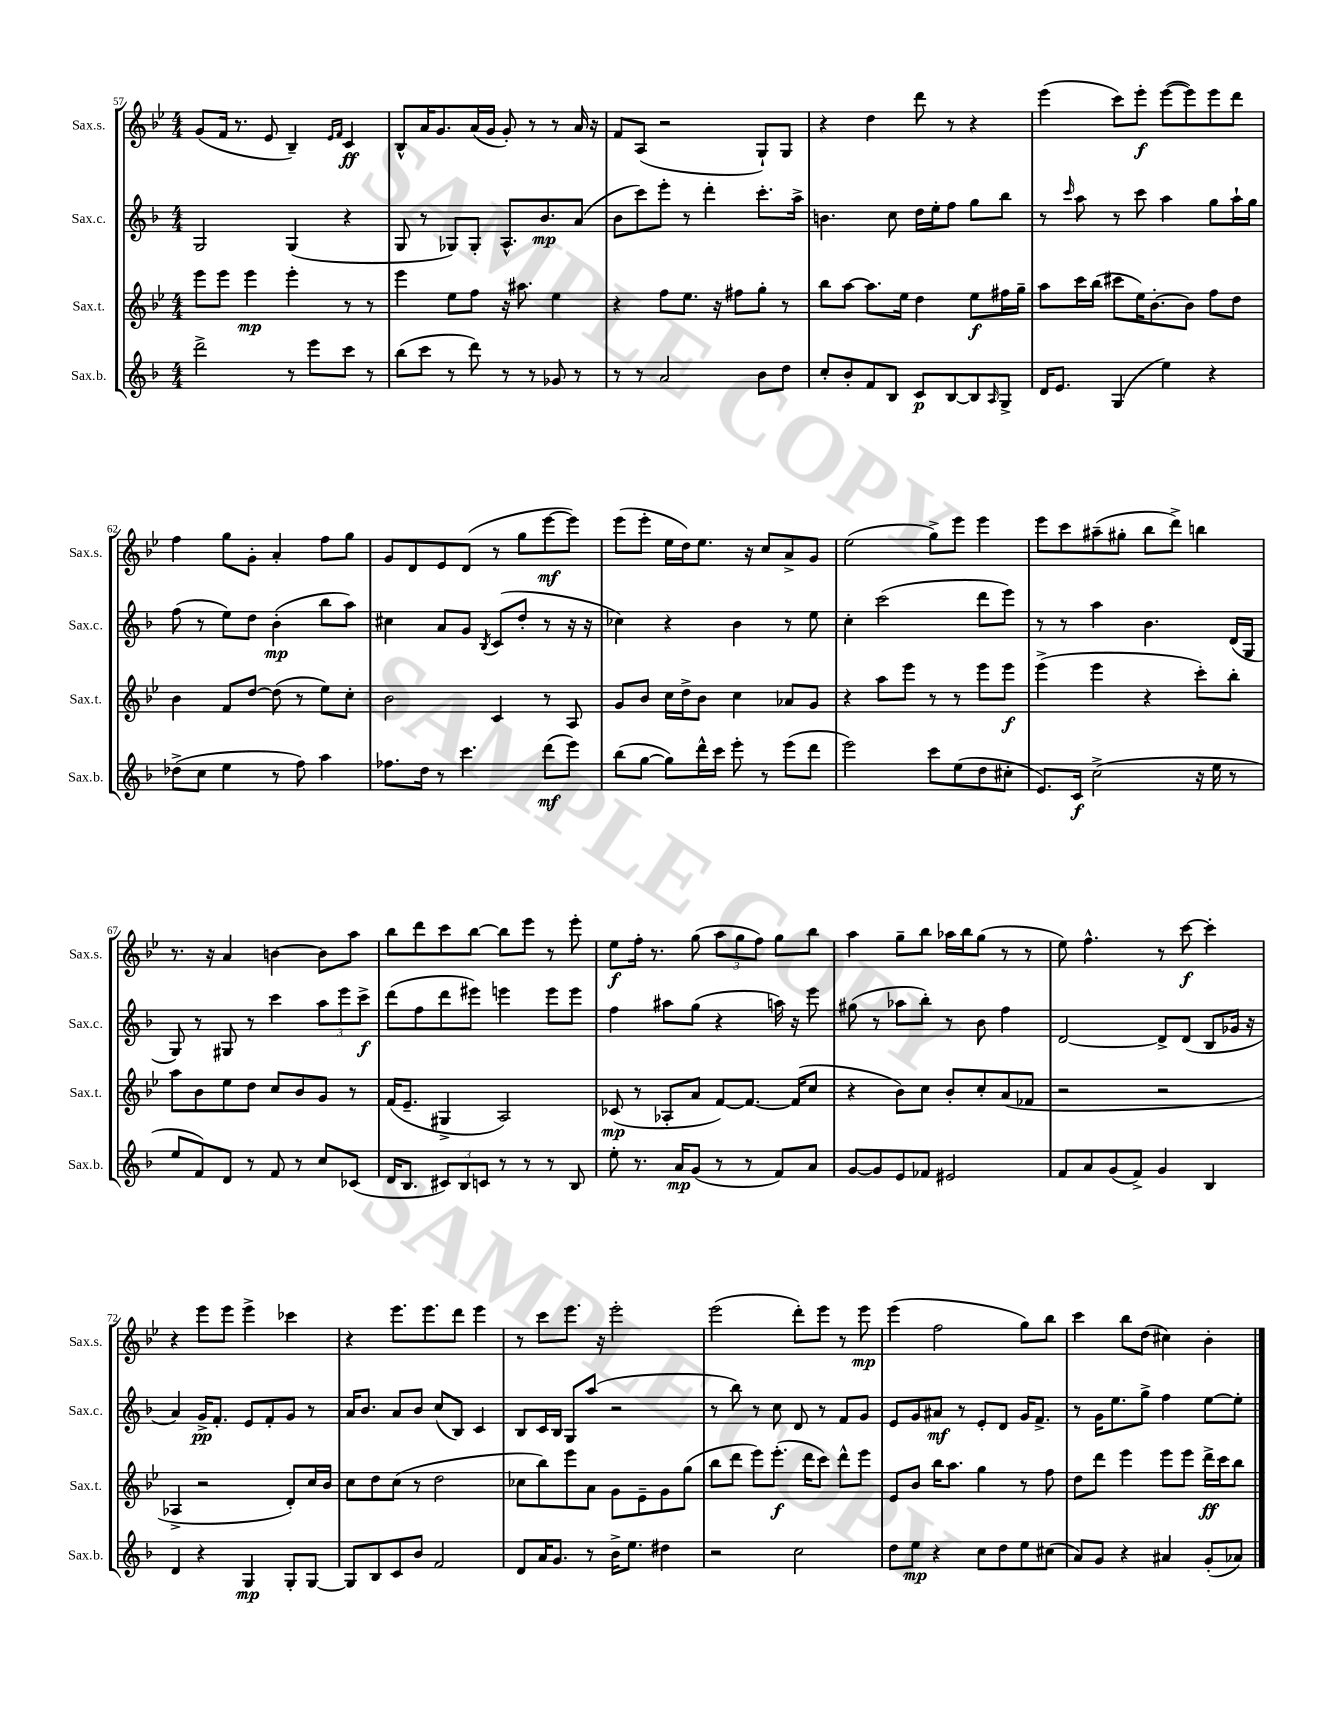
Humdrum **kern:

**kern	**kern	**kern	**kern
*staff4	*staff3	*staff2	*staff1
*clefG2	*clefG2	*clefG2	*clefG2
*k[b-]	*k[b-e-]	*k[b-]	*k[b-e-]
*M4/4	*M4/4	*M4/4	*M4/4
2ddd^	8eee-	2G	(8g
.	8eee-	.	16f
.	.	.	8.r
.	4eee-	.	.
.	.	.	8e-
8r	4eee-'	(4G	4B-~)
8eee	.	.	.
.	.	.	16qqe-
.	.	.	16qqf
8ccc	8r	4r	4c
8r	8r	.	.
=	=	=	=
(8bb-	4eee-	8G	8B-^^
8ccc	.	8r	16a
.	.	.	8.g
8r	8ee-	8G-)	.
8ddd)	8ff	8G-'	(16a
.	.	.	16g
8r	16r	8.A^^	8g')
.	8.aa#	.	.
8r	.	.	8r
.	.	8.b-	.
8g-	4ee-	.	8r
8r	.	(8a	16a
.	.	.	16r
=	=	=	=
8r	4r	8b-	8f
8r	.	8ccc)	(8A
2a	8ff	8eee'	2r
.	8.ee-	8r	.
.	.	4ddd'	.
.	16r	.	.
.	8ff#	.	.
8b-	8gg'	8.ccc'	8G`)
8dd	8r	.	8G
.	.	16aa^	.
=	=	=	=
8cc'	8bb-	4.b	4r
8b-'	[8aa	.	.
8f	8.aa]	.	4dd
8B-	.	8cc	.
.	16ee-	.	.
8c	4dd	16dd	8ddd
.	.	16ee'	.
[8B-	.	8ff	8r
8B-]	8ee-	8gg	4r
16qqA	.	.	.
8G^	16ff#	8bb-	.
.	16gg~	.	.
=	=	=	=
16d	8aa	8r	(4eee-
8.e	.	.	.
.	.	16qqccc	.
.	16ccc	8aa	.
.	(16bb-	.	.
(4G	8ccc#	8r	8ccc)
.	16ee-)	8ccc	8eee-'
.	[8.b-'	.	.
4ee)	.	4aa	([8eee-
.	8b-]	.	8eee-])
4r	8ff	8gg	8eee-
.	8dd	16aa`	8ddd
.	.	16gg	.
=	=	=	=
(8dd-^	4b-	(8ff	4ff
8cc	.	8r	.
4ee	8f	8ee)	8gg
.	[8dd	8dd	8g'
8r	(8dd]	(4b-'	4a'
8ff)	8r	.	.
4aa	8ee-)	8bb-	8ff
.	8cc'	8aa)	8gg
=	=	=	=
8.ff-	2b-	4cc#	8g
.	.	.	8d
16dd	.	.	.
8r	.	8a	8e-
4.ccc	.	8g	(8d
.	.	8qB-	.
.	4c	(8c	8r
.	.	8dd'	8gg
(8ddd	8r	8r	[8eee-
8eee)	8A	16r	8eee-])
.	.	16r	.
=	=	=	=
(8bb-	8g	4cc-)	(8eee-
[8gg	8b-	.	8eee-'
8gg])	16cc	4r	16ee-
.	16dd^	.	16dd)
16ddd^^	8b-	.	8.ee-
16ccc	.	.	.
8eee'	4cc	4b-	.
.	.	.	16r
8r	.	.	8cc
(8eee	8a-	8r	8a^
8ddd	8g	8ee	8g
=	=	=	=
2eee)	4r	4cc'	(2ee-
.	8aa	(2ccc	.
.	8eee-	.	.
8ccc	8r	.	8gg^)
(8ee	8r	.	8eee-
8dd	8eee-	8ddd	4eee-
8cc#'	8eee-	8eee)	.
=	=	=	=
8.e)	(4eee-^	8r	8eee-
.	.	8r	8ccc
16c	.	.	.
(2cc^	4eee-	4aa	(8aa#~
.	.	.	8gg#'
.	4r	4.b-	8bb-
.	.	.	8ddd^)
16r	8ccc')	.	4bb
16ee	.	.	.
8r	8bb-'	(16d	.
.	.	16G	.
=	=	=	=
8ee	8aa	8G)	8.r
8f)	8b-	8r	.
.	.	.	16r
8d	8ee-	8G#	4a
8r	8dd	8r	.
8f	8cc	4ccc	[4b
8r	8b-	.	.
8cc	8g	12aa	8b]
.	.	12eee	.
(8c-	8r	.	8aa
.	.	12ccc^	.
=	=	=	=
16d	(16f	(8ddd	8bb-
8.B-	8.e-~	.	.
.	.	8ff	8ddd
12c#)	4G#^	8ddd	8ccc
12B-	.	.	.
.	.	8eee#)	[8bb-
12c	.	.	.
8r	2A)	4eee	8bb-]
8r	.	.	8eee-
8r	.	8eee	8r
8B-	.	8eee	8eee-'
=	=	=	=
8ee'	(8c-	4ff	8ee-
8.r	8r	.	16ff'
.	.	.	8.r
.	8A-'	8aa#	.
16a	.	.	.
(8g	8a	(8gg	(8gg
8r	[8f)	4r	12aa
.	.	.	12gg
8r	8.f_	.	.
.	.	.	12ff)
8f)	.	16aa)	8gg
.	(16f]	16r	.
8a	8cc	8eee	8bb-
=	=	=	=
[8g	4r	(8gg#	4aa
8g]	.	8r	.
8e	8b-)	8aa-	8gg~
8f-	8cc	8bb-')	8bb-
2e#	8b-'	8r	16aa-
.	.	.	16bb-
.	8cc'	8b-	(8gg
.	(8a	4ff	8r
.	8f-	.	8r
=	=	=	=
8f	2r	[2d	8ee-)
8a	.	.	4.ff^^
(8g	.	.	.
8f^)	.	.	.
4g	2r	8d^]	8r
.	.	(8d	[8ccc
4B-	.	8B-	4ccc']
.	.	16g-	.
.	.	16r	.
=	=	=	=
4d	4A-^	4a)	4r
4r	2r	16g^	8eee-
.	.	8.f'	.
.	.	.	8eee-
4G	.	8e	4eee-^
.	.	8f'	.
8G'	8d')	8g	4ccc-
[8G	16cc	8r	.
.	16b-	.	.
=	=	=	=
8G]	8cc	16a	4r
.	.	8.b-	.
8B-	8dd	.	.
8c	(8cc	8a	8.eee-
8b-	8r	8b-	.
.	.	.	8.eee-
2f	2dd	(8cc	.
.	.	8B-)	8ddd
.	.	4c	4eee-
=	=	=	=
8d	8cc-	8B-	8r
16a	8bb-)	16c	8ccc
8.g	.	16B-	.
.	8eee-	8G	8.eee-
8r	8a	(8aa	.
.	.	.	16r
16b-^	8g	2r	2eee-'
8.ee	.	.	.
.	8e-~	.	.
4dd#	8g	.	.
.	(8gg	.	.
=	=	=	=
2r	8bb-	8r	(2eee-
.	8ddd	8bb-)	.
.	8eee-)	8r	.
.	(8.eee-'	8cc	.
2cc	.	8d	8ddd')
.	16ddd	.	.
.	8ccc)	8r	8eee-
.	8ddd^^	8f	8r
.	8eee-	8g	8eee-
=	=	=	=
8dd	8e-	8e	(4eee-
8ee	8b-	8g	.
4r	16bb-	8a#	2ff
.	8.aa	.	.
.	.	8r	.
8cc	4gg	8e'	.
8dd	.	8d	.
8ee	8r	16g	8gg)
.	.	8.f^	.
(8cc#	8ff	.	8bb-
=	=	=	=
8a)	8dd	8r	4ccc
8g	8ddd	16g	.
.	.	8.ee	.
4r	4eee-	.	8bb-
.	.	8gg^	(8dd
4a#	8eee-	4ff	4cc#)
.	8eee-	.	.
(8g'	16ddd^	[8ee	4b-'
.	16ccc	.	.
8a-)	8bb-	8ee']	.
==	==	==	==
*-	*-	*-	*-
